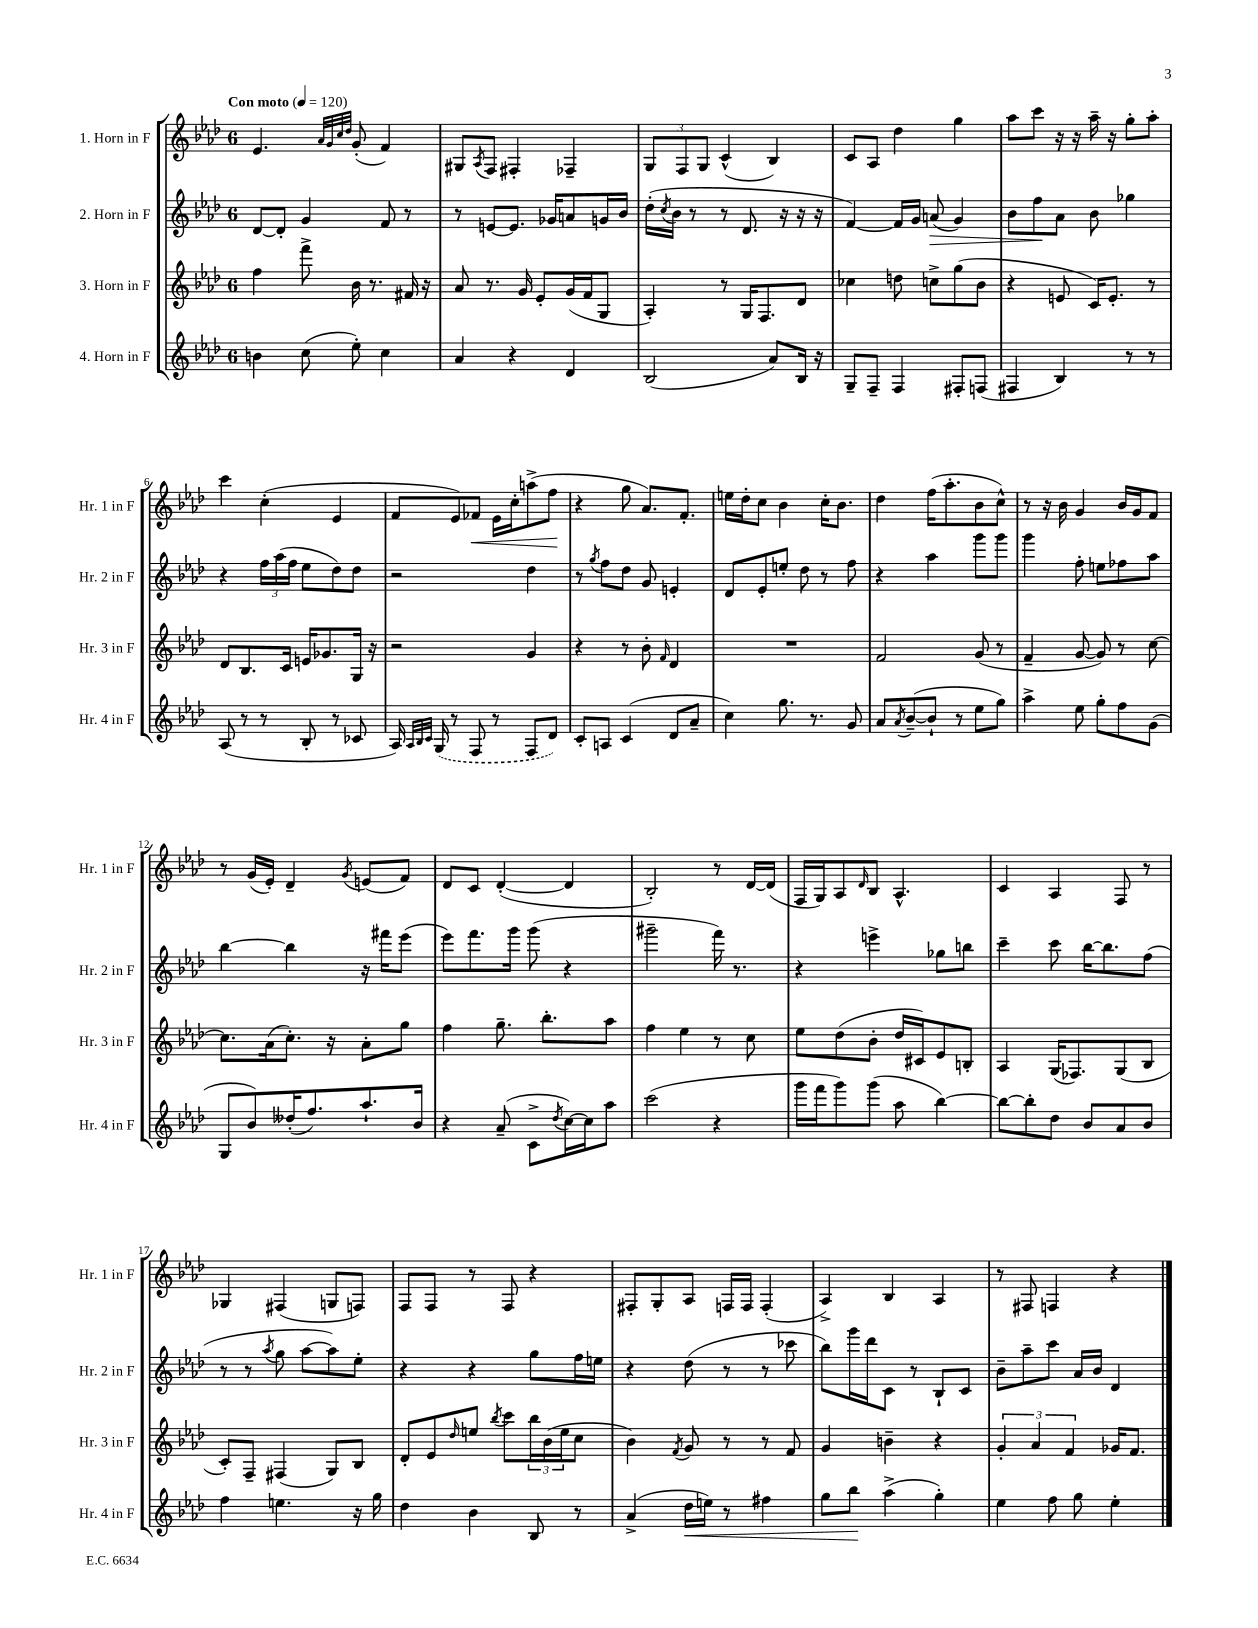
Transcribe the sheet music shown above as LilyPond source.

<<
\new StaffGroup <<
\new Staff = "s0" \with { instrumentName = "1. Horn in F" shortInstrumentName = "Hr. 1 in F" } {
    \clef treble \key aes \major \once \override Staff.TimeSignature.style = #'single-digit \time 6/8 \tempo "Con moto" 4 = 120
    ees'4. \grace { aes'32 g'32 c''32 des''32 } g'8-.( f'4) |
    gis8 \acciaccatura { aes8 } f8 fis4-. fes4-- |
    \tuplet 3/2 { g8 f8 g8 } c'4-^( bes4) |
    c'8 aes8 des''4 g''4 |
    aes''8 c'''8 r16 r16 aes''16-- r16 g''8-. aes''8-. |
    c'''4 c''4-.( ees'4 |
    f'8 ees'8) fes'8\< ees'16 c''16-. a''8->( f''8\! |
    r4 g''8 aes'8.) f'8.-. |
    e''16 des''16-. c''8 bes'4 c''16-. bes'8. |
    des''4 f''16( aes''8.-. bes'8 c''8-^) |
    r8 r16 bes'16 g'4 bes'16 g'16 f'8 |
    r8 g'16( ees'16-.) des'4-- \acciaccatura { g'8 } e'8( f'8) |
    des'8 c'8 des'4~-.( des'4 |
    bes2-.) r8 des'16~ des'16( |
    f16 g16) aes8 \grace { des'16 } bes8 aes4.-^ |
    c'4 aes4 f8 r8 |
    ges4 fis4( g8 f8) |
    f8 f8 r8 f8 r4 |
    fis8-. g8-. aes8 f16 f16 f4-.( |
    aes4->) bes4 aes4 |
    r8 fis8 f4 r4 \bar "|." |
}
\new Staff = "s1" \with { instrumentName = "2. Horn in F" shortInstrumentName = "Hr. 2 in F" } {
    \clef treble \key aes \major \once \override Staff.TimeSignature.style = #'single-digit \time 6/8
    des'8~ des'8-. g'4 f'8 r8 |
    r8 e'8~ e'8. ges'16 a'8 g'16 bes'16 |
    des''16-.( \acciaccatura { c''8 } bes'16 r8 r8 des'8. r16 r16 r16 |
    f'4~) f'16 g'16 a'8\>( g'4) |
    bes'8 f''8\! aes'8 bes'8 ges''4 |
    r4 \tuplet 3/2 { f''16 aes''16( f''16 } ees''8 des''8) des''8 |
    r2 des''4 |
    r8 \acciaccatura { g''8 } f''8 des''8 g'8 e'4-. |
    des'8 ees'8-. e''8-. des''8 r8 f''8 |
    r4 aes''4 g'''8 g'''8 |
    g'''4 f''8-. e''8 fes''8 aes''8 |
    bes''4~ bes''4 r16 fis'''16 ees'''8( |
    ees'''8) f'''8. g'''16 g'''8( r4 |
    gis'''2-- f'''16) r8. |
    r4 e'''4-> ges''8 b''8 |
    c'''4-- c'''8 bes''16~ bes''8. f''8( |
    r8 r8 \acciaccatura { aes''8 } g''8 aes''8~ aes''8) ees''8-. |
    r4 r4 g''8 f''16 e''16 |
    r4 des''8( r8 r8 ces'''8 |
    bes''8) g'''16 des'''16 c'8 r8 bes8-! c'8 |
    bes'8-- aes''8-- c'''8 aes'16 bes'16 des'4 \bar "|." |
}
\new Staff = "s2" \with { instrumentName = "3. Horn in F" shortInstrumentName = "Hr. 3 in F" } {
    \clef treble \key aes \major \once \override Staff.TimeSignature.style = #'single-digit \time 6/8
    f''4 f'''8-> bes'16 r8. fis'16 r16 |
    aes'8 r8. g'16 ees'8-. g'16( f'16 g8 |
    aes4-.) r8 g16 f8. des'8 |
    ces''4 d''8 c''8-> g''8( bes'8 |
    r4 e'8 c'16) e'8.-. r8 |
    des'8 bes8. c'16 e'16 ges'8. g16 r16 |
    r2 g'4 |
    r4 r8 bes'8-. \grace { f'16 } des'4 |
    R2. |
    f'2 g'8( r8 |
    f'4-- g'8~ g'8) r8 c''8~ |
    c''8. aes'16( c''8.-.) r16 aes'8-. g''8 |
    f''4 g''8.-- bes''8.-. aes''8 |
    f''4 ees''4 r8 c''8 |
    ees''8 des''8( bes'8-. des''16 cis'16) ees'8 b8-. |
    aes4 g16( fes8.) g8( bes8 |
    c'8-.) f8-- fis4( g8) bes8 |
    des'8-. ees'8 \grace { des''16 } e''8 \acciaccatura { bes''8 } c'''8 \tuplet 3/2 { bes''16 bes'16( e''16 } c''8 |
    bes'4) \acciaccatura { f'8 } g'8 r8 r8 f'8 |
    g'4 b'4-- r4 |
    \tuplet 3/2 { g'4-. aes'4 f'4 } ges'16 f'8. \bar "|." |
}
\new Staff = "s3" \with { instrumentName = "4. Horn in F" shortInstrumentName = "Hr. 4 in F" } {
    \clef treble \key aes \major \once \override Staff.TimeSignature.style = #'single-digit \time 6/8
    b'4 c''8( ees''8-.) c''4 |
    aes'4 r4 des'4 |
    bes2( aes'8) bes16 r16 |
    g8-- f8-- f4 fis8-. f8( |
    fis4 bes4) r8 r8 |
    aes8( r8 r8 bes8-. r8 ces'8 |
    aes16) \grace { aes32 bes32 c'32 } \once \slurDashed g16( r8 f8 r8 f8 des'8) |
    c'8-. a8 c'4( des'8 aes'8-- |
    c''4) g''8. r8. g'8 |
    aes'8 \acciaccatura { aes'8 } bes'8~--( bes'8-! r8 ees''8 g''8) |
    aes''4-> ees''8 g''8-. f''8 g'8( |
    g8 bes'8) deses''16-.( f''8.) aes''8.-! bes'16 |
    r4 aes'8--( c'8-> \acciaccatura { des''8 } c''16~) c''16 aes''8 |
    c'''2( r4 |
    g'''16 f'''16 g'''8) g'''8( aes''8 bes''4~) |
    bes''8~ bes''8-. des''8 bes'8 aes'8 bes'8 |
    f''4 e''4. r16 g''16 |
    des''4 bes'4 bes8 r8 |
    aes'4->( des''16\< e''16) r8 fis''4 |
    g''8 bes''8\! aes''4->( g''4-.) |
    ees''4 f''8 g''8 ees''4-. \bar "|." |
}
>>
>>
